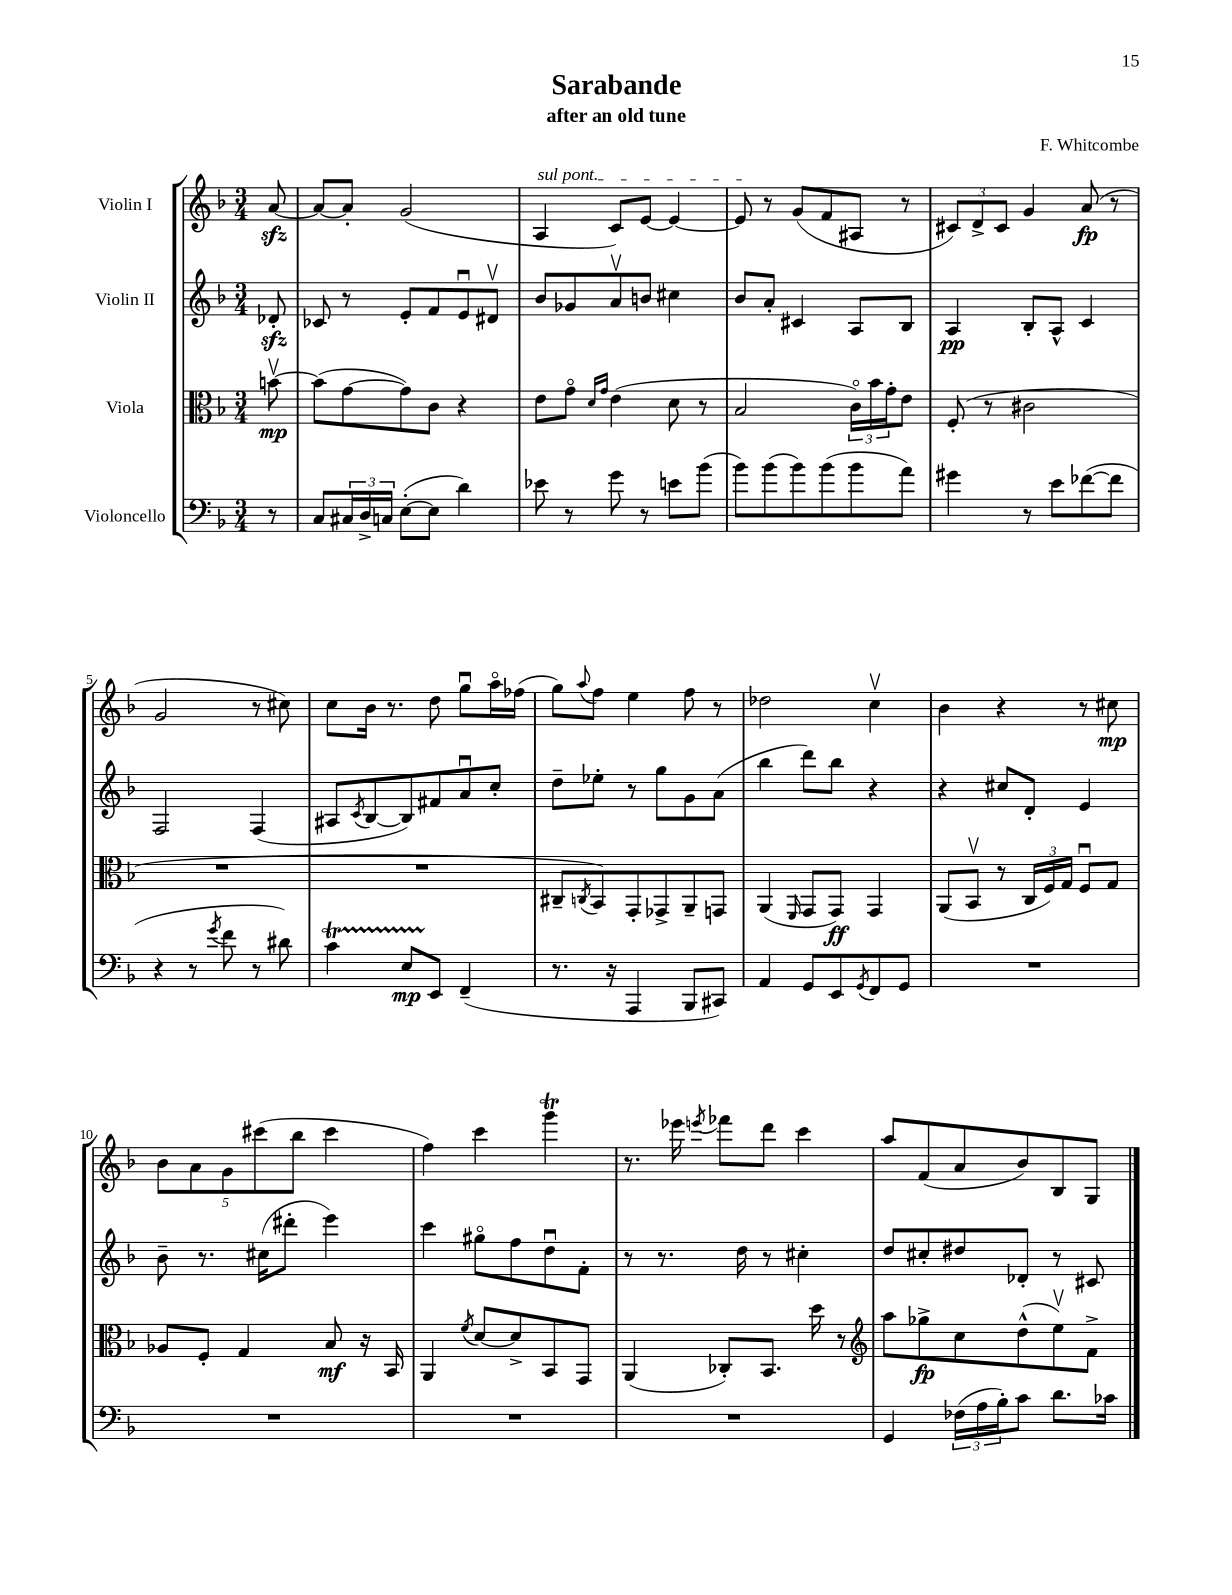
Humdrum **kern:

**kern	**kern	**kern	**kern
*staff4	*staff3	*staff2	*staff1
*clefF4	*clefC3	*clefG2	*clefG2
*k[b-]	*k[b-]	*k[b-]	*k[b-]
*M3/4	*M3/4	*M3/4	*M3/4
8r	[8bv	8d-'	[8a
=	=	=	=
8C	(8b]	8c-	8a_
24C#	[8g	8r	8a']
24D^	.	.	.
24C	.	.	.
([8E'	8g])	8e'	(2g
8E]	8c	8f	.
4d)	4r	8eu	.
.	.	8d#v	.
=	=	=	=
8e-	8e	8b-	4A
8r	8go	8g-	.
.	16qqd	.	.
.	16qqg	.	.
8g	(4e	8av	8c)
8r	.	8b	[8e
8e	8d	4cc#	4e_
(8b-	8r	.	.
=	=	=	=
8b-)	2B-	8b-	8e]
(8b-	.	8a'	8r
8b-)	.	4c#	(8g
(8b-	.	.	8f
8b-	24co)	8A	8A#
.	24b-	.	.
.	24g'	.	.
8a)	8e	8B-	8r
=	=	=	=
4g#	(8F'	4A	12c#)
.	.	.	12d^
.	8r	.	.
.	.	.	12c#
8r	2c#	8B-'	4g
8e	.	8A^^	.
([8f-	.	4c	(8a
8f-]	.	.	8r
=	=	=	=
4r	2.r	2F	2g
8r	.	.	.
8qg	.	.	.
8f	.	.	.
8r	.	(4F	8r
8d#)	.	.	8cc#)
=	=	=	=
4c	2.r	8A#	8cc
.	.	8qc	.
.	.	[8B-	16b-
.	.	.	8.r
8E	.	8B-])	.
8EE	.	8f#	8dd
(4FF~	.	8au	8ggu
.	.	8cc'	16aao
.	.	.	(16ff-
=	=	=	=
8.r	8C#~	8dd~	8gg)
.	8qC	.	8qqaa
.	8BB-)	8ee-'	8ff
16r	.	.	.
4AAA	8GG'	8r	4ee
.	8GG-^	8gg	.
8BBB-	8AA~	8g	8ff
8CC#)	8GG	(8a	8r
=	=	=	=
4AA	(4AA	4bb-	2dd-
.	16qqFF	.	.
8GG	8GG	8ddd)	.
8EE	8GG)	8bb-	.
8qGG	.	.	.
8FF	4GG	4r	4ccv
8GG	.	.	.
=	=	=	=
2.r	(8AA	4r	4b-
.	8BB-v	.	.
.	8r	8cc#	4r
.	24C	8d'	.
.	24F)	.	.
.	24G	.	.
.	8Fu	4e	8r
.	8G	.	8cc#
=	=	=	=
2.r	8A-	8b-~	10b-
.	.	.	10a
.	8F'	8.r	.
.	.	.	10g
.	4G	.	.
.	.	.	(10ccc#
.	.	(16cc#	.
.	.	8ddd#'	.
.	.	.	10bb-
.	8B-	4eee)	4ccc#
.	16r	.	.
.	16BB-	.	.
=	=	=	=
2.r	4AA	4ccc	4ff)
.	8qf	.	.
.	[8d	8gg#o	4ccc
.	8d^]	8ff	.
.	8BB-	8ddu	4ggg
.	8GG	8f'	.
=	=	=	=
2.r	(4AA	8r	8.r
.	.	8.r	.
.	.	.	16eee-
.	.	.	8qeee
.	8C-')	.	8fff-
.	.	16dd	.
.	8.BB-	8r	8ddd
.	.	4cc#'	4ccc
.	16dd	.	.
.	8r	.	.
=	=	=	=
*	*clefG2	*	*
4GG	8aa	8dd	8aa
.	8gg-^	8cc#'	(8f
(24F-	8cc	8dd#	8a
24A	.	.	.
24B-')	.	.	.
8c	(8dd^^	8d-'	8b-)
8.d	8eev)	8r	8B-
.	8f^	8c#	8G
16c-	.	.	.
==	==	==	==
*-	*-	*-	*-
